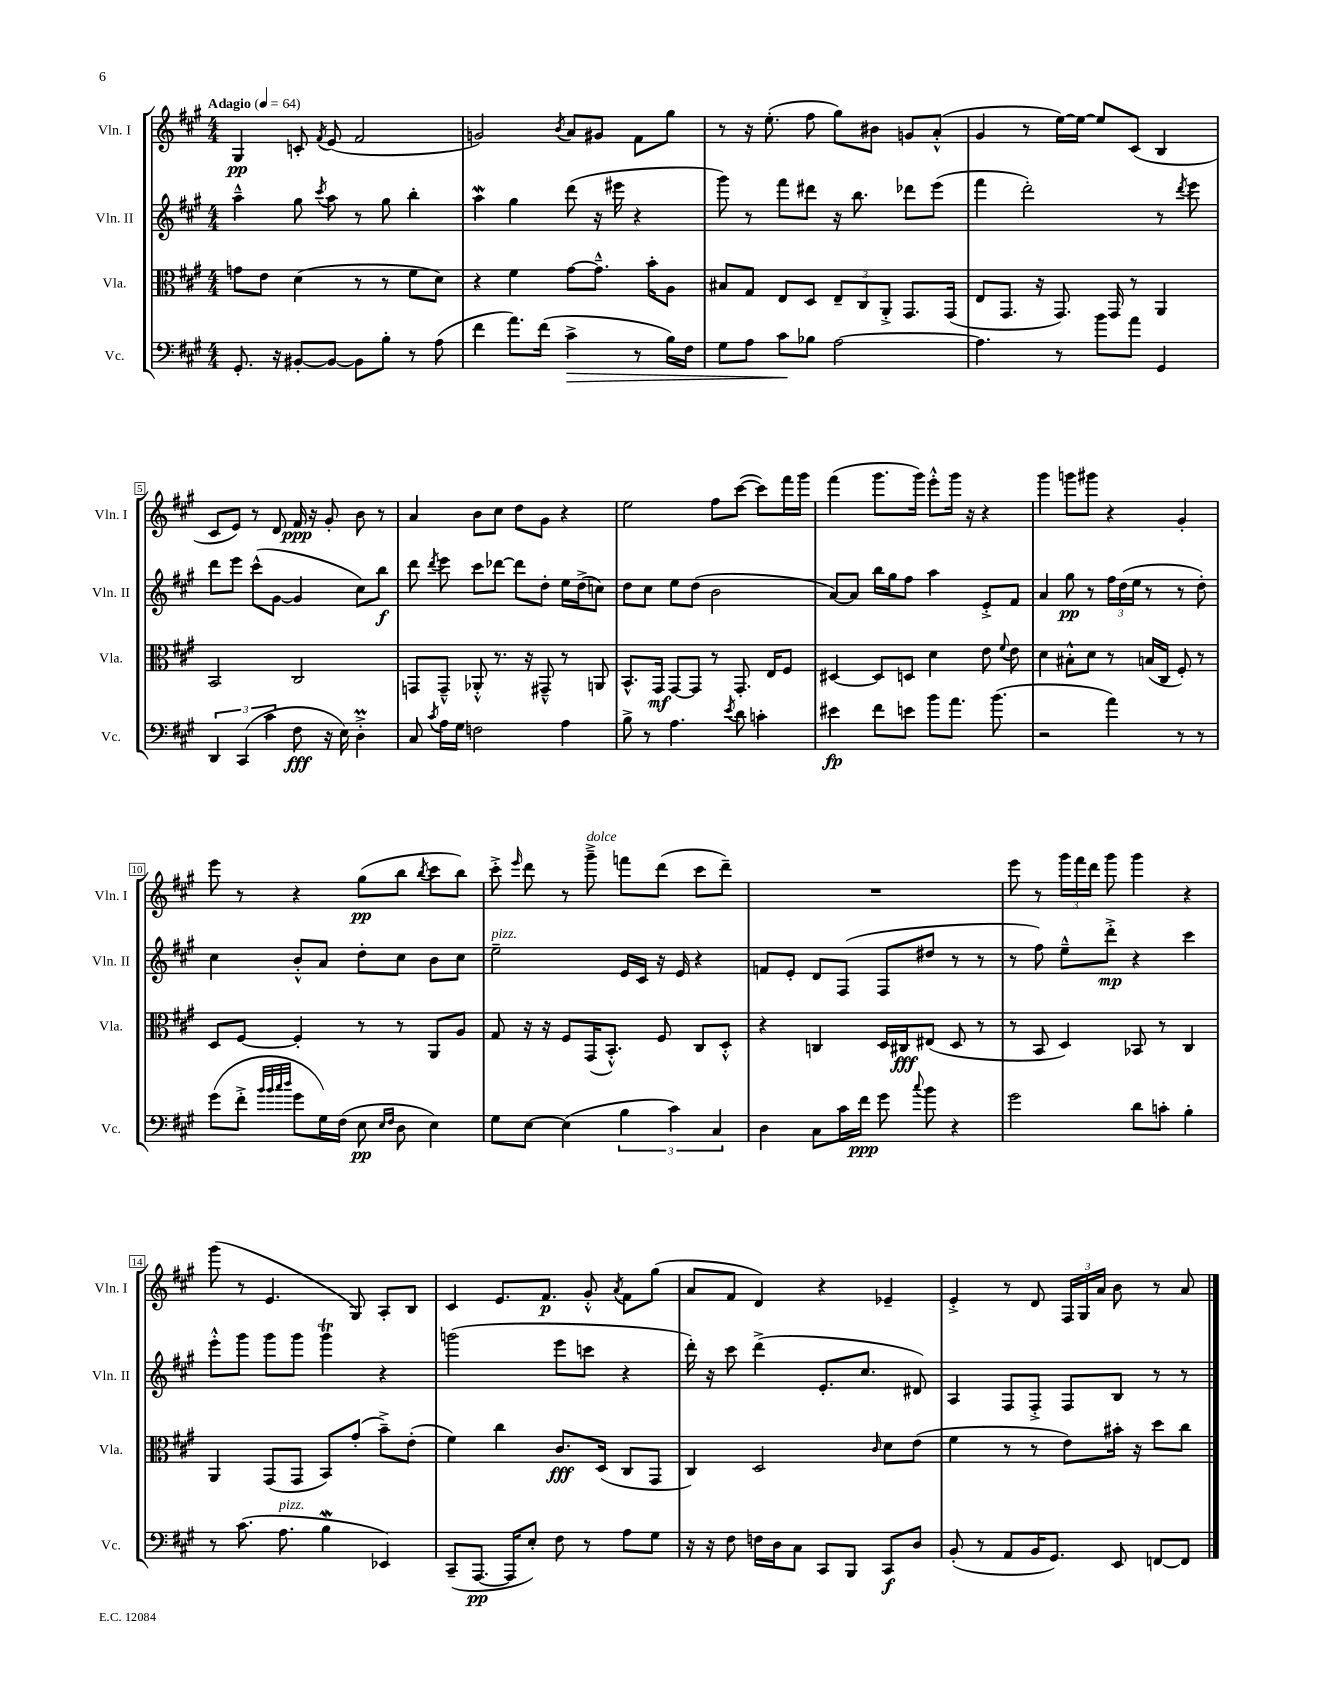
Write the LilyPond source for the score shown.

<<
\new StaffGroup <<
\new Staff = "s0" \with { instrumentName = "Vln. I" shortInstrumentName = "Vln. I" } {
    \clef treble \key a \major \numericTimeSignature \time 4/4 \tempo "Adagio" 4 = 64
    \autoBeamOff gis4\pp c'8-. \acciaccatura { fis'8 } e'8( fis'2 |
    g'2) \acciaccatura { b'8 } a'8[ gis'8] fis'8[ gis''8] |
    r8 r16 e''8.-.( fis''8 gis''8[) bis'8] g'8[ a'8]-.-^( |
    gis'4 r8 e''16[~) e''16]~ e''8[ cis'8]( b4 |
    cis'8[ e'8]) r8 d'8 fis'16\ppp r16 gis'8-. b'8 r8 |
    a'4 b'8[ cis''8] d''8[ gis'8] r4 |
    e''2 fis''8[ cis'''8]~( cis'''8[) fis'''16 gis'''16] |
    fis'''4( gis'''8.[ gis'''16]) e'''8[-.-^ gis'''16] r16 r4 |
    gis'''4 g'''8[ gis'''8] r4 gis'4-. |
    e'''8 r8 r4 gis''8[\pp( b''8] \acciaccatura { b''8 } cis'''8[ b''8]) |
    cis'''8-.-> \grace { e'''16 } d'''8 r8 gis'''8--->^\markup { \italic "dolce" } f'''8[ d'''8]( cis'''8[ d'''8]--) |
    R1 |
    e'''8 r8 \tuplet 3/2 { gis'''16[ fis'''16 d'''16] } gis'''8 gis'''4 r4 |
    gis'''8( r8 e'4. gis8) a8[-. b8] |
    cis'4 e'8.[ fis'8.]\p gis'8-.-^ \acciaccatura { a'8 } fis'8[ gis''8]( |
    a'8[ fis'8] d'4) r4 ees'4-- |
    e'4-.-> r8 d'8 \tuplet 3/2 { fis16[ gis16 a'16] } b'8 r8 a'8 \bar "|." |
}
\new Staff = "s1" \with { instrumentName = "Vln. II" shortInstrumentName = "Vln. II" } {
    \clef treble \key a \major \numericTimeSignature \time 4/4
    \autoBeamOff a''4---^ gis''8 \acciaccatura { cis'''8 } a''8 r8 gis''8 b''4-. |
    a''4\mordent gis''4 d'''8( r16 eis'''16 r4 |
    gis'''8) r8 fis'''8[ dis'''8] r16 b''8. des'''8[ e'''8]( |
    fis'''4 d'''2-.) r8 \acciaccatura { d'''8 } e'''8 |
    d'''8[ e'''8] cis'''8[-^( gis'8]~ gis'4 cis''8[) b''8]\f |
    d'''8 \acciaccatura { d'''8 } e'''8 cis'''8[ des'''8]~ des'''8[ d''8]-. e''16[ d''16->( c''8]) |
    d''8[ cis''8] e''8[ d''8]( b'2 |
    a'8[~) a'8] b''16[ gis''16 fis''8] a''4 e'8[-.-> fis'8] |
    a'4 gis''8\pp r8 \tuplet 3/2 { fis''16[ d''16( e''16] } r8 r8 d''8-.) |
    cis''4 b'8[-.-^ a'8] d''8[-. cis''8] b'8[ cis''8] |
    e''2--^\markup { \italic "pizz." } e'16[ cis'16] r16 e'16 r4 |
    f'8[ e'8]-. d'8[ fis8]( fis8[ dis''8] r8 r8 |
    r8 fis''8) e''8[---^ d'''8]-.->\mp r4 cis'''4 |
    e'''8[-.-^ gis'''8] gis'''8[ gis'''8] gis'''4\trill r4 |
    g'''2( e'''8[ c'''8] r4 |
    d'''16-.) r16 cis'''8 d'''4->( e'8.[-. cis''8.] dis'8) |
    a4 fis8[ fis8]-.-> fis8[ b8] r8 r8 \bar "|." |
}
\new Staff = "s2" \with { instrumentName = "Vla." shortInstrumentName = "Vla." } {
    \clef alto \key a \major \numericTimeSignature \time 4/4
    \autoBeamOff g'8[ e'8] d'4( r8 r8 fis'8[ d'8]) |
    r4 fis'4 gis'8[~ gis'8.]---^ b'16[-. a8] |
    bis8[ gis8] e8[ d8] \tuplet 3/2 { e8[-- cis8 a,8]-.-> } gis,8.[ gis,16]( |
    e8[ gis,8.] r16 gis,8.) gis,16 r8 a,4 |
    b,2 cis2 |
    g,8[ g,8]---^ aes,8-.-^ r8. r16 gis,8---^ r8 a,8 |
    b,8.[-^ gis,16]\mf gis,8[~ gis,8] r8 gis,8.-. e16[ fis8] |
    dis4~ dis8[ d8] d'4 e'8 \appoggiatura { fis'8 } e'8 |
    d'4 bis8[-.-^ d'8] r8 b16[( cis16] fis8-.) r8 |
    d8[ fis8]~ fis4-. r8 r8 a,8[ a8] |
    gis8 r16 r16 fis8[ gis,16( b,8.]-.-^) fis8 cis8[ d8]-.-^ |
    r4 c4 d16[ cis16\fff eis8]( d8 r8 |
    r8 b,8 d4) bes,8 r8 cis4 |
    a,4 gis,8[( gis,8] b,8[) gis'8]-.( b'8[--->) e'8]-.( |
    fis'4) cis''4 cis'8.[\fff d16]( cis8[ gis,8] |
    cis4) d2 \grace { cis'16 } d'8[ e'8]( |
    fis'4 r8 r8 e'8[) bis'16]-. r16 d''8[ cis''8] \bar "|." |
}
\new Staff = "s3" \with { instrumentName = "Vc." shortInstrumentName = "Vc." } {
    \clef bass \key a \major \numericTimeSignature \time 4/4
    \autoBeamOff gis,8.-. r16 bis,8[~-. bis,8]~ bis,8[ b8]-. r8 a8( |
    fis'4 a'8.[) fis'16]( cis'4->\> r8 b16[) fis16] |
    gis8[ a8] cis'8[\! bes8] a2~ |
    a4. r8 b'8[ a'8] gis,4 |
    \tuplet 3/2 { d,4 cis,4( cis'4 } fis8\fff r16 e16) d4-.->\prall |
    cis8 \acciaccatura { cis'8 } a16[ gis16] f2 a4 |
    b8-> r8 a4. \acciaccatura { e'8 } d'8 c'4-. |
    eis'4\fp fis'8[ e'8] b'8[ a'8.] b'8.( |
    r2 a'4) r8 r8 |
    gis'8[( fis'8]-.-> \grace { b'32[ b'32 cis''32 d''32] } gis'8[ gis16) fis16]( e8\pp \grace { e16[ fis16] } d8 e4) |
    gis8[ e8]~ e4( \tuplet 3/2 { b4 cis'4) cis4 } |
    d4 cis8[ cis'16 fis'16]\ppp gis'8 \appoggiatura { cis''8 } b'8 r4 |
    gis'2 d'8[ c'8]-. b4-. |
    r8 cis'8.( a8.^\markup { \italic "pizz." } b4\mordent ees,4) |
    cis,8[--( a,,8.]~\pp a,,16[ e8]-.) fis8 r8 a8[ gis8] |
    r16 r16 fis8 f16[ d16 cis8] cis,8[ b,,8] cis,8[\f d8] |
    b,8-.( r8 a,8[ b,16 gis,8.]) e,8 f,8[~ f,8] \bar "|." |
}
>>
>>
\layout { \context { \Score \override BarNumber.stencil = #(make-stencil-boxer 0.1 0.3 ly:text-interface::print) } }
